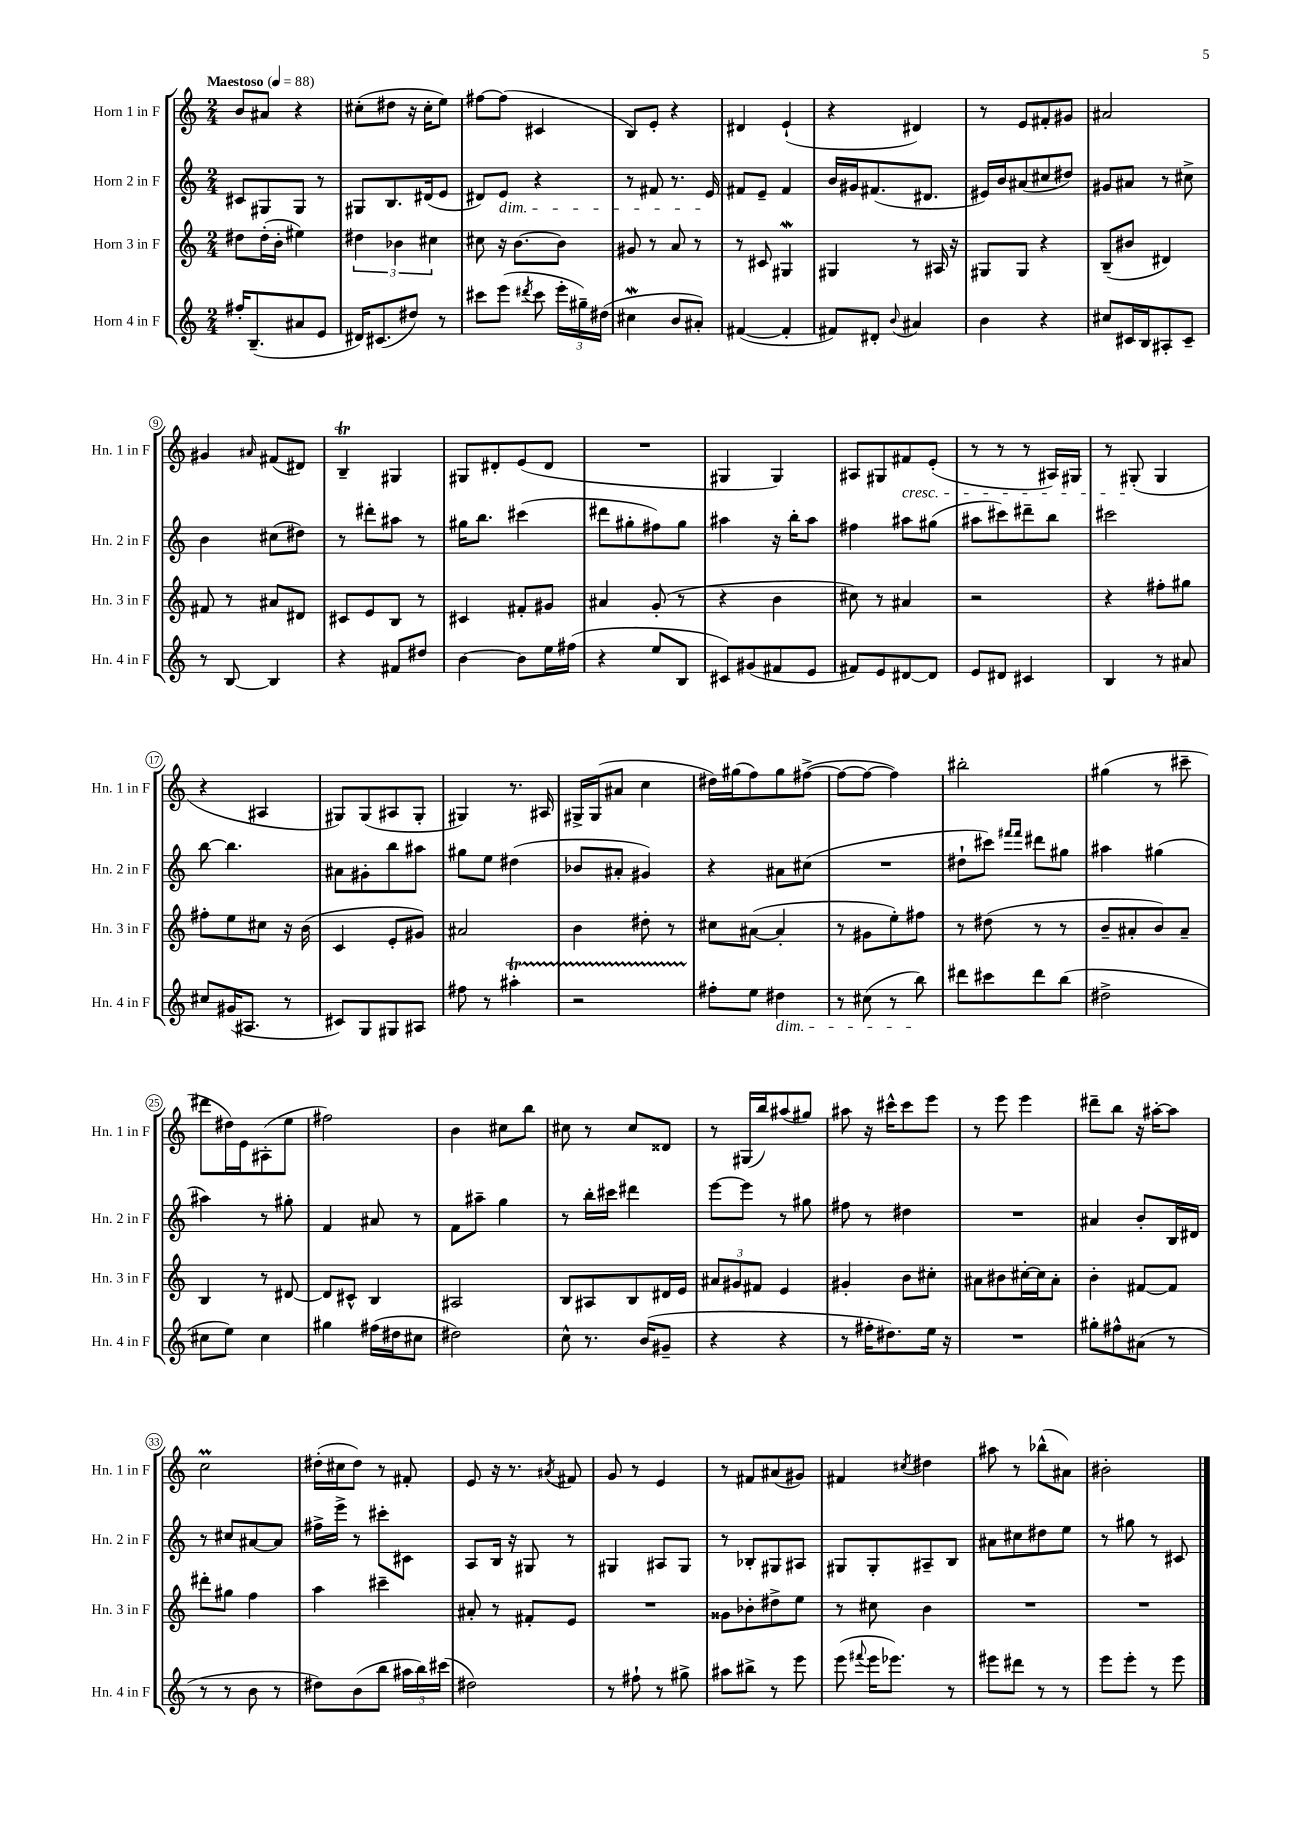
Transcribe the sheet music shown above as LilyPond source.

<<
\new StaffGroup <<
\new Staff = "s0" \with { instrumentName = "Horn 1 in F" shortInstrumentName = "Hn. 1 in F" } {
    \clef treble \key c \major \numericTimeSignature \time 2/4 \tempo "Maestoso" 4 = 88
    \autoBeamOff b'8[ ais'8] r4 |
    cis''8[-.( dis''8] r16 cis''16[-. e''8]) |
    fis''8[~ fis''8]( cis'4 |
    b8[) e'8]-. r4 |
    dis'4 e'4-!( |
    r4 dis'4) |
    r8 e'8[ fis'8-. gis'8] |
    ais'2 |
    gis'4 \grace { ais'16 } fis'8[( dis'8]) |
    b4--\trill gis4 |
    gis8[ dis'8-. e'8( dis'8] |
    R2 |
    gis4 gis4) |
    ais8[ gis8 fis'8\cresc e'8]-.( |
    r8 r8 r8 ais16[) gis16] |
    r8 gis8-.\!( gis4 |
    r4 ais4 |
    gis8[) gis8( ais8 gis8]-. |
    gis4) r8. ais16 |
    gis16[-> gis16( ais'8] c''4 |
    dis''16[) gis''16( f''8) gis''8 fis''8]~->( |
    fis''8[~ fis''8]~ fis''4) |
    bis''2-. |
    gis''4( r8 cis'''8-- |
    dis'''8[ dis''16) e'16 ais8-.( e''8] |
    fis''2) |
    b'4 cis''8[ b''8] |
    cis''8 r8 cis''8[ disis'8] |
    r8 gis16[( b''16) ais''8( gis''8]) |
    ais''8 r16 cis'''16[-^ cis'''8 e'''8] |
    r8 e'''8 e'''4 |
    dis'''8[-- b''8] r16 ais''16[~-. ais''8] |
    c''2\prall |
    dis''16[-.( cis''16 dis''8]) r8 fis'8-. |
    e'8 r16 r8. \acciaccatura { ais'8 } fis'8 |
    g'8 r8 e'4 |
    r8 fis'8[ ais'8( gis'8]) |
    fis'4 \acciaccatura { cis''8 } dis''4 |
    ais''8 r8 bes''8[-^( ais'8]) |
    bis'2-. \bar "|." |
}
\new Staff = "s1" \with { instrumentName = "Horn 2 in F" shortInstrumentName = "Hn. 2 in F" } {
    \clef treble \key c \major \numericTimeSignature \time 2/4
    \autoBeamOff cis'8[ gis8 gis8] r8 |
    gis8[ b8. dis'16( e'8] |
    dis'8[) e'8]\dim r4 |
    r8 fis'8 r8. e'16\! |
    fis'8[ e'8]-- fis'4 |
    b'16[ gis'16 fis'8.( dis'8.] |
    eis'16[) b'16 ais'8( cis''8 dis''8]) |
    gis'8[ ais'8] r8 cis''8-> |
    b'4 cis''8[( dis''8]) |
    r8 dis'''8[-. ais''8] r8 |
    gis''16[ b''8.] cis'''4( |
    dis'''8[ gis''8-. fis''8) gis''8] |
    ais''4 r16 b''16[-. ais''8] |
    fis''4 ais''8[ gis''8]( |
    ais''8[ cis'''8) dis'''8-- b''8] |
    cis'''2 |
    b''8~ b''4. |
    ais'8[ gis'8-. b''8 ais''8] |
    gis''8[ e''8] dis''4( |
    bes'8[ ais'8]-. gis'4) |
    r4 ais'8[ cis''8]( |
    R2 |
    dis''8[-! cis'''8]) \grace { fis'''16[ fis'''16] } dis'''8[ gis''8] |
    ais''4 gis''4( |
    ais''4) r8 gis''8-. |
    f'4 ais'8 r8 |
    f'8[ ais''8]-- g''4 |
    r8 b''16[-. cis'''16] dis'''4 |
    e'''8[~ e'''8] r8 gis''8 |
    fis''8 r8 dis''4 |
    R2 |
    ais'4 b'8[-. b16 dis'16] |
    r8 cis''8[ ais'8~ ais'8] |
    fis''16[-> e'''16]-> r8 cis'''8[-. cis'8] |
    a8[ b16] r16 gis8 r8 |
    gis4 ais8[ gis8] |
    r8 bes8[-. gis8 ais8] |
    gis8[ gis8-. ais8-- b8] |
    ais'8[ cis''8 dis''8 e''8] |
    r8 gis''8 r8 cis'8 \bar "|." |
}
\new Staff = "s2" \with { instrumentName = "Horn 3 in F" shortInstrumentName = "Hn. 3 in F" } {
    \clef treble \key c \major \numericTimeSignature \time 2/4
    \autoBeamOff dis''8[ dis''16-.( b'16]-. eis''4) |
    \tuplet 3/2 { dis''4 bes'4 cis''4 } |
    cis''8 r16 b'8.[~ b'8] |
    gis'8 r8 a'8 r8 |
    r8 cis'8 gis4\mordent |
    gis4 r8 ais16 r16 |
    gis8[ gis8] r4 |
    b8[--( bis'8] dis'4) |
    fis'8 r8 ais'8[ dis'8] |
    cis'8[ e'8 b8] r8 |
    cis'4 fis'8[-. gis'8] |
    ais'4 g'8-.( r8 |
    r4 b'4 |
    cis''8) r8 ais'4 |
    r2 |
    r4 fis''8[-. gis''8] |
    fis''8[-. e''8 cis''8] r16 b'16( |
    c'4 e'8[-. gis'8]) |
    ais'2 |
    b'4 dis''8-. r8 |
    cis''8[ ais'8]~( ais'4-. |
    r8 gis'8[ e''8-.) fis''8] |
    r8 dis''8( r8 r8 |
    b'8[-- ais'8-. b'8) ais'8]-- |
    b4 r8 dis'8~ |
    dis'8[ cis'8]-^ b4 |
    ais2 |
    b8[ ais8 b8 dis'16 e'16] |
    \tuplet 3/2 { ais'8[ gis'8 fis'8] } e'4 |
    gis'4-. b'8[ cis''8]-. |
    ais'8[ bis'8 cis''16~-. cis''16 ais'8]-. |
    b'4-. fis'8[~ fis'8] |
    dis'''8[-. gis''8] f''4 |
    a''4 cis'''4-- |
    ais'8-. r8 fis'8[-. e'8] |
    R2 |
    gisis'8[ bes'8-. dis''8-> e''8] |
    r8 cis''8 b'4 |
    R2 |
    R2 \bar "|." |
}
\new Staff = "s3" \with { instrumentName = "Horn 4 in F" shortInstrumentName = "Hn. 4 in F" } {
    \clef treble \key c \major \numericTimeSignature \time 2/4
    \autoBeamOff fis''16[-. b8.--( ais'8 e'8] |
    dis'16[) cis'8.( dis''8]) r8 |
    cis'''8[ e'''8]( \acciaccatura { dis'''8 } cis'''8 \tuplet 3/2 { e'''16[-. gis''16--) dis''16]( } |
    cis''4\mordent b'8[ ais'8]-.) |
    fis'4~( fis'4-. |
    fis'8[) dis'8]-. \appoggiatura { b'8 } ais'4 |
    b'4 r4 |
    cis''8[ cis'16 b16 ais8-. cis'8]-- |
    r8 b8~ b4 |
    r4 fis'8[ dis''8] |
    b'4~ b'8[ e''16 fis''16]( |
    r4 e''8[ b8] |
    cis'8[) gis'8( fis'8 e'8] |
    fis'8[) e'8 dis'8~ dis'8] |
    e'8[ dis'8] cis'4 |
    b4 r8 ais'8 |
    cis''8[ gis'16( ais8.] r8 |
    cis'8[) g8 gis8 ais8] |
    fis''8 r8 ais''4-.\startTrillSpan |
    r2 |
    fis''8[-.\stopTrillSpan e''8] dis''4\dim |
    r8 cis''8( r8 b''8\!) |
    dis'''8[ cis'''8 dis'''8 b''8]( |
    dis''2-> |
    cis''8[ e''8]) cis''4 |
    gis''4 fis''16[( dis''16 cis''8] |
    dis''2) |
    c''8-^ r8. b'16[( gis'8]-- |
    r4 r4 |
    r8 fis''16[-. dis''8.) e''16] r16 |
    R2 |
    gis''8[-. fis''8-^ ais'8]( r8 |
    r8 r8 b'8 r8 |
    dis''8[) b'8( b''8] \tuplet 3/2 { ais''16[ b''16) cis'''16]( } |
    dis''2) |
    r8 fis''8-! r8 gis''8-> |
    ais''8[ bis''8]-> r8 e'''8 |
    e'''8( \appoggiatura { fis'''8 } e'''16[ ees'''8.]) r8 |
    eis'''8[ dis'''8] r8 r8 |
    e'''8[ e'''8]-. r8 e'''8 \bar "|." |
}
>>
>>
\layout { \context { \Score \override BarNumber.stencil = #(make-stencil-circler 0.1 0.3 ly:text-interface::print) } }
